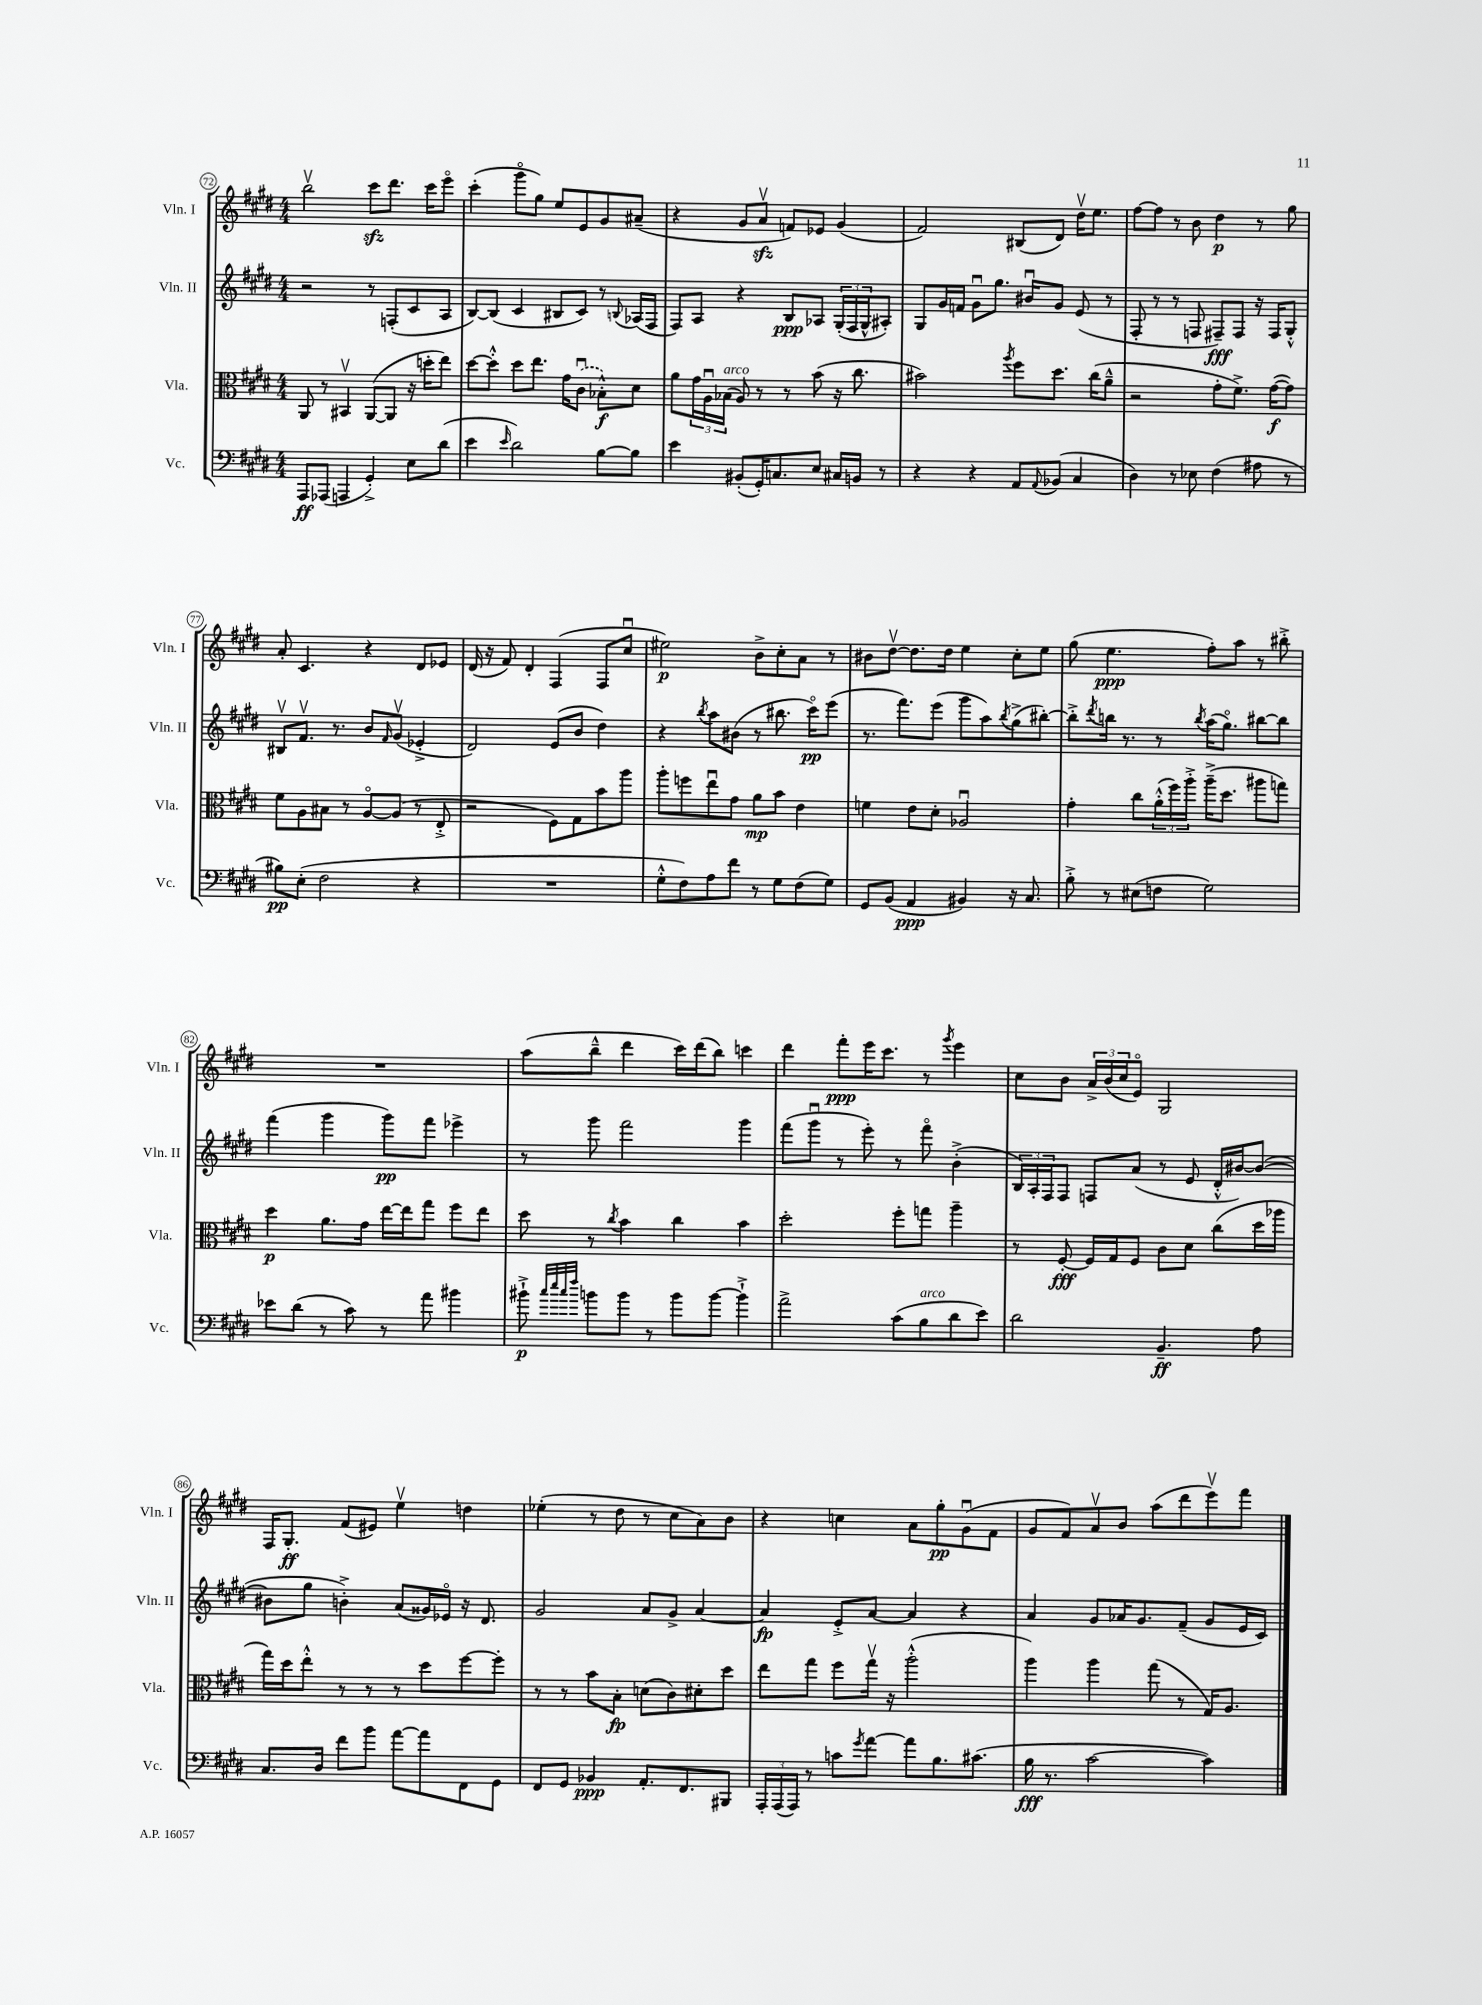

**kern	**kern	**kern	**kern
*staff4	*staff3	*staff2	*staff1
*clefF4	*clefC3	*clefG2	*clefG2
*k[f#c#g#d#]	*k[f#c#g#d#]	*k[f#c#g#d#]	*k[f#c#g#d#]
*M4/4	*M4/4	*M4/4	*M4/4
8AAA	8AA	2r	2bbv
(8AAA-	8r	.	.
4AAA	4BB#v	.	.
4GG#'^)	([8AA	8r	8ccc#
.	8AA]	(8F'	8.ddd#
8E	16r	8c#	.
.	16dd'	.	16ccc#
(8d#	8ee)	8A	8eeeo
=	=	=	=
4e	[8dd#	[8B)	(4ccc#'
.	8dd#'^^]	(8B]	.
16qqe	.	.	.
2d#)	8dd#	4c#	8ggg#o
.	8.ee	.	8gg#)
.	.	8B#	8ee
.	16g#	.	.
.	(8c#u	8c#)	8e
[8B	8B-'^^)	8r	8g#
.	.	8qqB	.
8B]	8d#	(16A-	(8a#~
.	.	16F#	.
=	=	=	=
4e	8a	8F#)	4r
.	24g#	8A	.
.	24Au	.	.
.	(24B-	.	.
(8BB#'	8A)	4r	8g#
16GG#')	8r	.	8av
8.C	.	.	.
.	8r	8B	8f)
8E	(8b	8A-	8e-
16C#	16r	(24G#'	(4g#
.	.	24F#	.
16BB	8.cc#	.	.
.	.	24G#^^	.
8r	.	8A#')	.
=	=	=	=
4r	2b#)	8G#	2f#)
.	.	16g#	.
.	.	16f	.
4r	.	8g#u	.
.	.	8.gg#	.
.	8qaa	.	.
8AA	8ff#	.	(8B#
.	.	16b#u	.
8qqAA	.	.	.
(8BB-	8.dd#	8g#	8d#)
4C#	.	(8e	16dd#v
.	(16cc#	.	8.ee
.	8a~^^	8r	.
=	=	=	=
4D#)	2r	8F#'	[8ff#
.	.	8r	8ff#]
8r	.	8r	8r
8E-	.	8F	8b
(4F#	8g#'	8F#~)	4dd#
.	8.f#^)	8F#	.
8A#	.	16r	8r
.	([16g#	16F#	.
8r	8g#])	8G#'^^	8gg#
=	=	=	=
8B#)	8f#	8B#v	8a'
(8E'	8A	8.f#v	4.c#
2F#	8B#	.	.
.	.	8.r	.
.	8r	.	.
.	[8Ao	8b	4r
.	.	16qqf#	.
.	(8A]	(8g#v	.
4r	8r	4e-'^	8d#
.	8E'^	.	8e-
=	=	=	=
1r	2r	2d#)	(16d#
.	.	.	16r
.	.	.	8f#)
.	.	.	4d#'
.	8F#)	(8e	(4F#
.	8G#	8b	.
.	8b	4dd#)	8F#
.	8aa	.	8cc#u
=	=	=	=
8G#'^^	8aa'	4r	2ee#)
8F#)	8ff	.	.
.	.	8qbb	.
8A	8eeu	8aa	.
8f#	8g#	(8b#	.
8r	8a	8r	8b^
8G#	8b	8.bb#	8cc#'
(8F#	4e	.	8a
.	.	16ccc#o)	.
8G#)	.	(8eee	8r
=	=	=	=
8GG#	4f	8.r	8b#
(8BB	.	.	[8dd#v
.	.	8.fff#)	.
4AA	8e	.	8.dd#]
.	8d#'	(8eee	.
.	.	.	16dd#
4BB#)	2A-u	8ggg#	4ee
.	.	8aa)	.
.	.	8qbb	.
16r	.	(8gg#^	8cc#'
8.C#	.	.	.
.	.	[8bb#')	8ee
=	=	=	=
8B'^	4g#'	8bb#'^]	(8gg#
.	.	8qddd#	.
8r	.	16bb	4.ee
.	.	8.r	.
(8E#	8cc#	.	.
8F	(24a'^^	8r	.
.	24ff#)	.	.
.	24aa'^	.	.
.	.	8qbb	.
2G#)	(16aa~^	(16aa	8ff#')
.	8.dd#	8.gg#o)	.
.	.	.	8aa
.	8aa#	[8bb#	8r
.	8gg)	8bb#]	8bb#'^
=	=	=	=
8e-	4dd#	(4fff#	1r
(8d#	.	.	.
8r	8.a	4ggg#	.
8c#)	.	.	.
.	16g#	.	.
8r	[16ee	8ggg#)	.
.	16ee]	.	.
8a	8gg#	8fff#	.
4b#	8ff#	4eee-^	.
.	8ee	.	.
=	=	=	=
8b#`^	8dd#	8r	(8aa
32qqcc#	.	.	.
32qqee	.	.	.
32qqcc#	.	.	.
32qqff#	.	.	.
8b	8r	8ggg#	8bb~^^
.	8qcc#	.	.
8b	4b	2fff#	4ddd#
8r	.	.	.
8b	4cc#	.	16ccc#)
.	.	.	(16ddd#
[8b	.	.	8bb)
4b`^]	4b	4ggg#	4ccc
=	=	=	=
2a^	2dd#'	(8fff#	4ddd#
.	.	8ggg#u	.
.	.	8r	8fff#'
.	.	8eee')	16eee
.	.	.	8.ccc#
(8c#	8ff#'	8r	.
8B	8gg	8fff#o	8r
.	.	.	8qggg#
8d#	4aa~	(4b'^	4eee
8e)	.	.	.
=	=	=	=
2d#	8r	24B)	8cc#
.	.	24A'	.
.	.	24F#	.
.	[8F#'	8F#	8b
.	16F#]	8F	24a^
.	.	.	(24b
.	16G#	.	.
.	.	.	24cc#
.	8F#	(8a	8eo)
4.BB~	8c#	8r	2G#
.	8d#	8e	.
.	(8cc#	16d#'^^	.
.	.	[16b#)	.
8A	16dd#	(8b#_	.
.	16aa-	.	.
=	=	=	=
8.C#	16gg#)	8b#]	16F#
.	16dd#	.	8.G#'
.	8ee'^^	8gg#	.
16D#	.	.	.
8f#	8r	4b'^)	(8f#
8b	8r	.	8e#)
[8a	8r	(8a	4eev
8a]	8dd#	16g##)	.
.	.	16e-o	.
8FF#	[8ff#	16r	4dd
.	.	8.d#	.
8GG#	8ff#']	.	.
=	=	=	=
8FF#	8r	2g#	(4ee-'
8GG#	8r	.	.
4BB-	8b	.	8r
.	8B'	.	8dd#
8.AA'	(8d	8a	8r
.	8c#)	8g#^	8cc#
8.FF#	.	.	.
.	8d#'	[4a	8a)
8BBB#	8dd#	.	8b
=	=	=	=
24AAA'	8ee	4a]	4r
(24AAA	.	.	.
24AAA)	.	.	.
8r	8gg#	.	.
8c	8ff#	8e'^	4cc
8qg#	.	.	.
[8a	16gg#v	[8a	.
.	16r	.	.
8a]	(2aa'^^	4a]	8a
8.B	.	.	8gg#'
.	.	4r	(8g#u
(8.c#	.	.	.
.	.	.	8f#
=	=	=	=
16B	4aa)	4a	8g#
8.r	.	.	.
.	.	.	8f#)
[2c#	4aa	8g#	8av
.	.	16a-	8b
.	.	8.g#	.
.	(8gg#	.	(8aa
.	8r	(8f#~	8ddd#
4c#])	16G#)	8g#	8eeev)
.	8.A	.	.
.	.	16e	8fff#
.	.	16c#)	.
==	==	==	==
*-	*-	*-	*-
